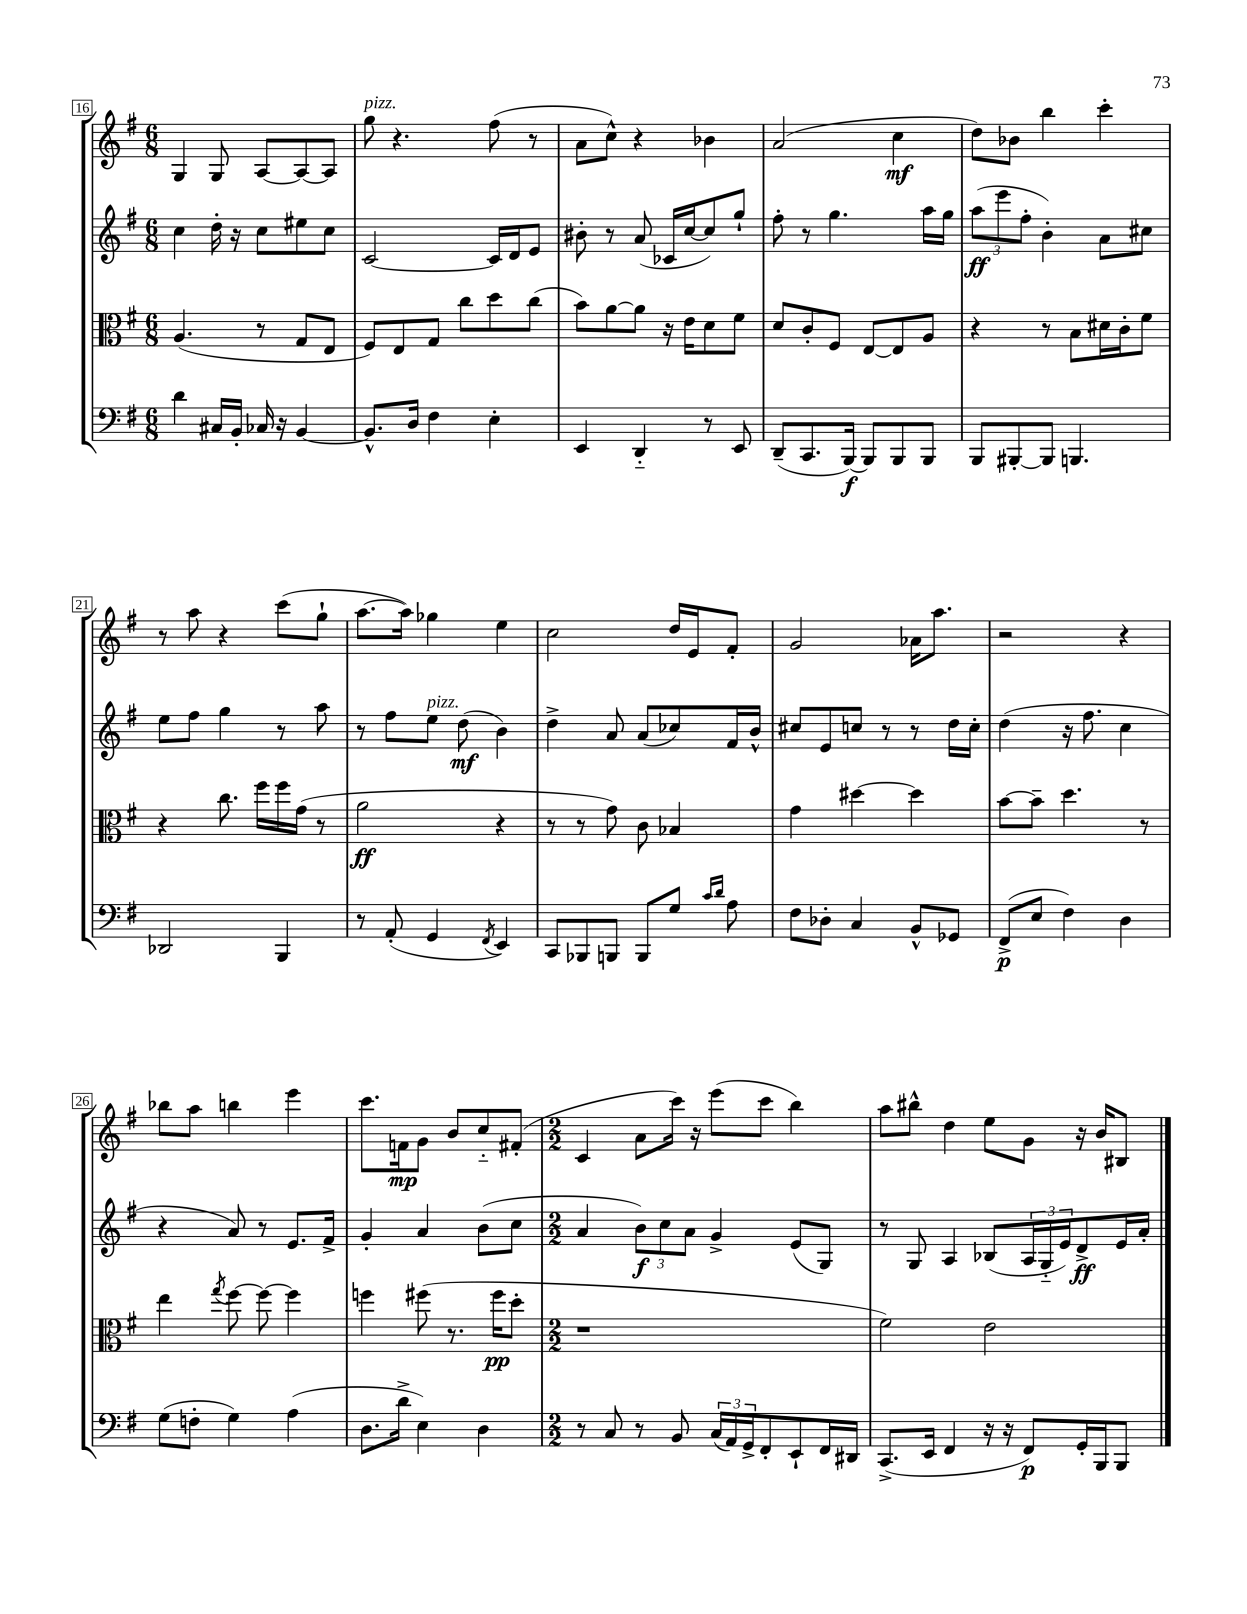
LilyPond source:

<<
\new StaffGroup <<
\new Staff = "s0" {
    \clef treble \key g \major \numericTimeSignature \time 6/8
    g4 g8 a8~ a8~ a8 |
    g''8^\markup { \italic "pizz." } r4. fis''8( r8 |
    a'8 c''8-^) r4 bes'4 |
    a'2( c''4\mf |
    d''8) bes'8 b''4 c'''4-. |
    r8 a''8 r4 c'''8( g''8-! |
    a''8.~ a''16) ges''4 e''4 |
    c''2 d''16 e'16 fis'8-. |
    g'2 aes'16 a''8. |
    r2 r4 |
    bes''8 a''8 b''4 e'''4 |
    c'''8. f'16\mp g'8 b'8 c''8-_ fis'8-.( |
    \numericTimeSignature \time 2/2 c'4 a'8 c'''16) r16 e'''8( c'''8 b''4) |
    a''8 bis''8-^ d''4 e''8 g'8 r16 b'16 bis8 \bar "|." |
}
\new Staff = "s1" {
    \clef treble \key g \major \numericTimeSignature \time 6/8
    c''4 d''16-. r16 c''8 eis''8 c''8 |
    c'2~ c'16 d'16 e'8 |
    bis'8-. r8 a'8( ces'16 c''16~ c''8) g''8-! |
    fis''8-. r8 g''4. a''16 g''16 |
    \tuplet 3/2 { a''8\ff( e'''8 fis''8-. } b'4-.) a'8 cis''8 |
    e''8 fis''8 g''4 r8 a''8 |
    r8 fis''8 e''8^\markup { \italic "pizz." } d''8\mf( b'4) |
    d''4-> a'8 a'8( ces''8) fis'16 b'16-^ |
    cis''8 e'8 c''8 r8 r8 d''16 c''16-. |
    d''4( r16 fis''8. c''4 |
    r4 a'8) r8 e'8. fis'16-> |
    g'4-. a'4 b'8( c''8 |
    \numericTimeSignature \time 2/2 a'4 \tuplet 3/2 { b'8\f) c''8 a'8 } g'4-> e'8( g8) |
    r8 g8 a4 bes8( \tuplet 3/2 { a16 g16-_ e'16) } d'8->\ff e'16 a'16-. \bar "|." |
}
\new Staff = "s2" {
    \clef alto \key g \major \numericTimeSignature \time 6/8
    a4.( r8 g8 e8 |
    fis8) e8 g8 c''8 d''8 c''8( |
    b'8) a'8~ a'8 r16 e'16 d'8 fis'8 |
    d'8 c'8-. fis8 e8~ e8 a8 |
    r4 r8 b8 dis'16 c'16-. fis'8 |
    r4 c''8. fis''16 fis''16 g'16( r8 |
    a'2\ff r4 |
    r8 r8 g'8) c'8 bes4 |
    g'4 dis''4~ dis''4 |
    b'8~ b'8-- d''4. r8 |
    e''4 \acciaccatura { g''8 } fis''8~ fis''8~ fis''4 |
    f''4 fis''8( r8. fis''16\pp d''8-. |
    \numericTimeSignature \time 2/2 r1 |
    fis'2) e'2 \bar "|." |
}
\new Staff = "s3" {
    \clef bass \key g \major \numericTimeSignature \time 6/8
    d'4 cis16 b,16-. ces16 r16 b,4~ |
    b,8.-^ d16 fis4 e4-. |
    e,4 d,4-_ r8 e,8 |
    d,8--( c,8. b,,16~\f) b,,8 b,,8 b,,8 |
    b,,8 bis,,8~-. bis,,8 b,,4. |
    des,2 b,,4 |
    r8 a,8-.( g,4 \acciaccatura { fis,8 } e,4) |
    c,8 bes,,8 b,,8 b,,8 g8 \grace { c'16 d'16 } a8 |
    fis8 des8-. c4 b,8-^ ges,8 |
    fis,8->\p( e8 fis4) d4 |
    g8( f8-. g4) a4( |
    d8. d'16-> e4) d4 |
    \numericTimeSignature \time 2/2 r8 c8 r8 b,8 \tuplet 3/2 { c16( a,16) g,16-> } fis,8-. e,8-! fis,16 dis,16 |
    c,8.->( e,16 fis,4 r16 r16 fis,8\p) g,16-. b,,16 b,,8 \bar "|." |
}
>>
>>
\layout { \context { \Score currentBarNumber = #16 \override BarNumber.stencil = #(make-stencil-boxer 0.1 0.3 ly:text-interface::print) } }
